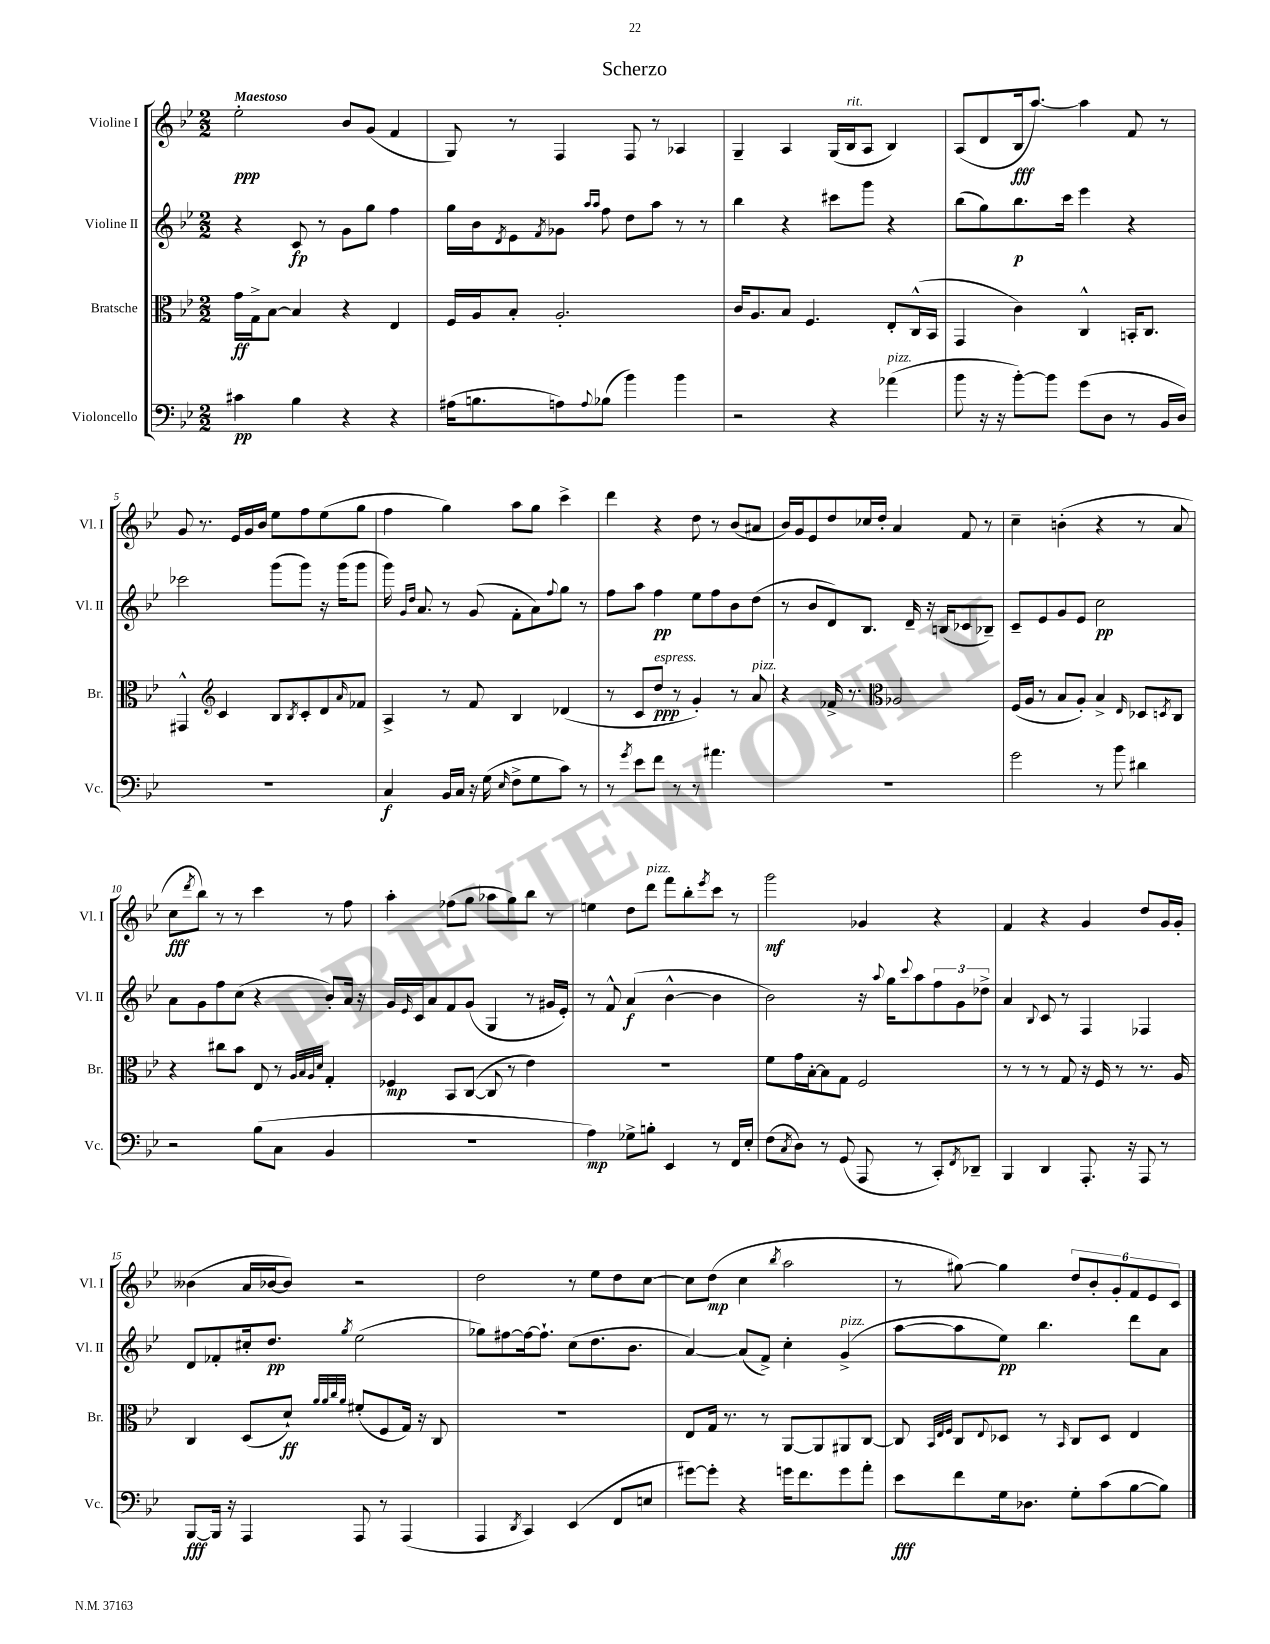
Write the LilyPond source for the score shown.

\header { title = "Scherzo" }
<<
\new StaffGroup <<
\new Staff = "s0" \with { instrumentName = "Violine I" shortInstrumentName = "Vl. I" } {
    \clef treble \key bes \major \numericTimeSignature \time 2/2 \tempo "Maestoso"
    ees''2-.\ppp bes'8 g'8( f'4 |
    g8) r8 f4 f8 r8 aes4 |
    g4-- a4 g16( bes16^\markup { \italic "rit." } a8 bes4) |
    a8( d'8 bes16\fff a''8.~) a''4 f'8 r8 |
    g'8 r8. ees'16 g'16 bes'16 ees''8 f''8 ees''8( g''8 |
    f''4 g''4) a''8 g''8 c'''4-> |
    d'''4 r4 d''8 r8 bes'8( ais'8 |
    bes'16) g'16 ees'8 d''8 ces''16 d''16-. a'4 f'8 r8 |
    c''4-- b'4-.( r4 r8 a'8 |
    c''8\fff \acciaccatura { d'''8 } bes''8) r8 r8 c'''4 r8 f''8 |
    a''4-. fes''8( g''8 aes''8 g''8) bes''8 r8 |
    e''4 d''8 d'''8^\markup { \italic "pizz." } f'''8 bes''8-. \acciaccatura { ees'''8 } c'''8 r8 |
    g'''2\mf ges'4 r4 |
    f'4 r4 g'4 d''8 g'16 g'16-. |
    beses'4( a'16 bes'16~ bes'8) r2 |
    d''2 r8 ees''8 d''8 c''8~ |
    c''8 d''8\mp( c''4 \acciaccatura { bes''8 } a''2 |
    r8 gis''8~) gis''4 \tuplet 6/4 { d''8 bes'8-. g'8-. f'8 ees'8 c'8 } \bar "|." |
}
\new Staff = "s1" \with { instrumentName = "Violine II" shortInstrumentName = "Vl. II" } {
    \clef treble \key bes \major \numericTimeSignature \time 2/2
    r4 c'8\fp r8 g'8 g''8 f''4 |
    g''16 bes'16 \acciaccatura { d'8 } ees'8 \acciaccatura { f'8 } ges'8 \grace { a''16 a''16 } f''8 d''8 a''8 r8 r8 |
    bes''4 r4 cis'''8 g'''8 r4 |
    bes''8( g''8) bes''8.\p c'''16 ees'''4 r4 |
    ces'''2 g'''8( g'''8) r16 g'''16( g'''8 |
    g'''16) \grace { g'16 d''16 } a'8. r8 g'8( f'8-. a'8) \appoggiatura { f''8 } g''8 r8 |
    f''8 a''8 f''4\pp ees''8 f''8 bes'8 d''8( |
    r8 bes'8 d'8) bes8. d'16-- r16 b16( ces'8 bes8--) |
    c'8-- ees'8 g'8 ees'8 c''2\pp |
    a'8 g'8 f''8 c''8( r4 bes'8-.) a'16 r16 |
    g'16 \grace { ees'16 } c'16 a'8 f'8 g'8( g4 r8 gis'16 ees'16-.) |
    r8 f'8-^ a'4\f( bes'4~-^ bes'4 |
    bes'2) r16 \appoggiatura { a''8 } g''16 \appoggiatura { c'''8 } a''8 \tuplet 3/2 { f''8 g'8 des''8-> } |
    a'4 \appoggiatura { bes8 } c'8 r8 f4 fes4 |
    d'8 fes'8-. cis''16-. d''8.\pp \acciaccatura { g''8 } ees''2( |
    ges''8) fis''8~ fis''16~ fis''8.-! c''8( d''8. bes'8. |
    a'4~) a'8( f'8->) c''4-. g'4->^\markup { \italic "pizz." }( |
    a''8~ a''8 ees''8\pp) bes''4. d'''8 a'8 \bar "|." |
}
\new Staff = "s2" \with { instrumentName = "Bratsche" shortInstrumentName = "Br." } {
    \clef alto \key bes \major \numericTimeSignature \time 2/2
    g'16\ff g16-> bes8~ bes4 r4 ees4 |
    f16 a16 bes8-. a2.-. |
    c'16 a8. bes8 f4. ees8-. c16-^( bes,16 |
    g,4 c'4) c4-^ b,16-. c8. |
    gis,4-^ \clef treble c'4 bes8 \acciaccatura { bes8 } c'8-. d'8 \grace { a'16 } fes'8 |
    a4-> r8 f'8 bes4 des'4( |
    r8 c'8 d''8\ppp^\markup { \italic "espress." } r8 g'4-.) r8 a'8^\markup { \italic "pizz." } |
    r4 fes'16-> r8. \clef alto aes2 |
    f16( a16 r8 bes8 a8-.) bes4-> \grace { ees16 } des8 \acciaccatura { d8 } c8 |
    r4 cis''8 bes'8 ees8 r8 \grace { a32 bes32 a32 d'32 } g4-. |
    fes4\mp bes,8 c8~( c8 r8 ees'4) |
    R1 |
    f'8 g'16 bes16~-. bes8 g8 f2 |
    r8 r8 r8 g8 r16 f16 r8 r8. a16 |
    c4 d8( d'8-!\ff) \grace { a'32 a'32 c''32 a'32 } fis'8-.( f8 g16) r16 c8 |
    R1 |
    ees8 g16 r8. r8 a,8~ a,8 ais,8 c8~ |
    c8 \grace { bes,32 ees32 f32 } c8 \appoggiatura { ees8 } des8 r8 \grace { bes,16 } c8 des8 ees4 \bar "|." |
}
\new Staff = "s3" \with { instrumentName = "Violoncello" shortInstrumentName = "Vc." } {
    \clef bass \key bes \major \numericTimeSignature \time 2/2
    cis'4\pp bes4 r4 r4 |
    ais16( b8. a8) \appoggiatura { a8 } bes8( bes'4) bes'4 |
    r2 r4 aes'4^\markup { \italic "pizz." }( |
    bes'8 r16 r16 bes'8~-.) bes'8 g'8( d8 r8 bes,16 d16) |
    R1 |
    c4\f bes,16 c16 r16 g16( \grace { ees16 } f8-> g8 c'8) r8 |
    r8 \acciaccatura { g'8 } ees'8 f'8 r8 r8 ais'4. |
    R1 |
    g'2 r8 bes'8 dis'4 |
    r2 bes8( c8 bes,4 |
    R1 |
    a4\mp) ges8-> b8-. ees,4 r8 f,16 ees16-. |
    f8( \acciaccatura { c8 } d8) r8 g,8( a,,8 r8 c,8-.) \acciaccatura { f,8 } des,8-- |
    bes,,4 d,4 a,,8.-. r16 a,,8 r8 |
    bes,,8~\fff bes,,16 r16 a,,4 a,,8 r8 a,,4( |
    a,,4 \acciaccatura { d,8 } c,4) ees,4( f,8 e8 |
    gis'8~) gis'8-. r4 g'16 f'8. g'8 a'8-. |
    ees'8\fff f'8 g16 des8. g8-. c'8( bes8~ bes8) \bar "|." |
}
>>
>>
